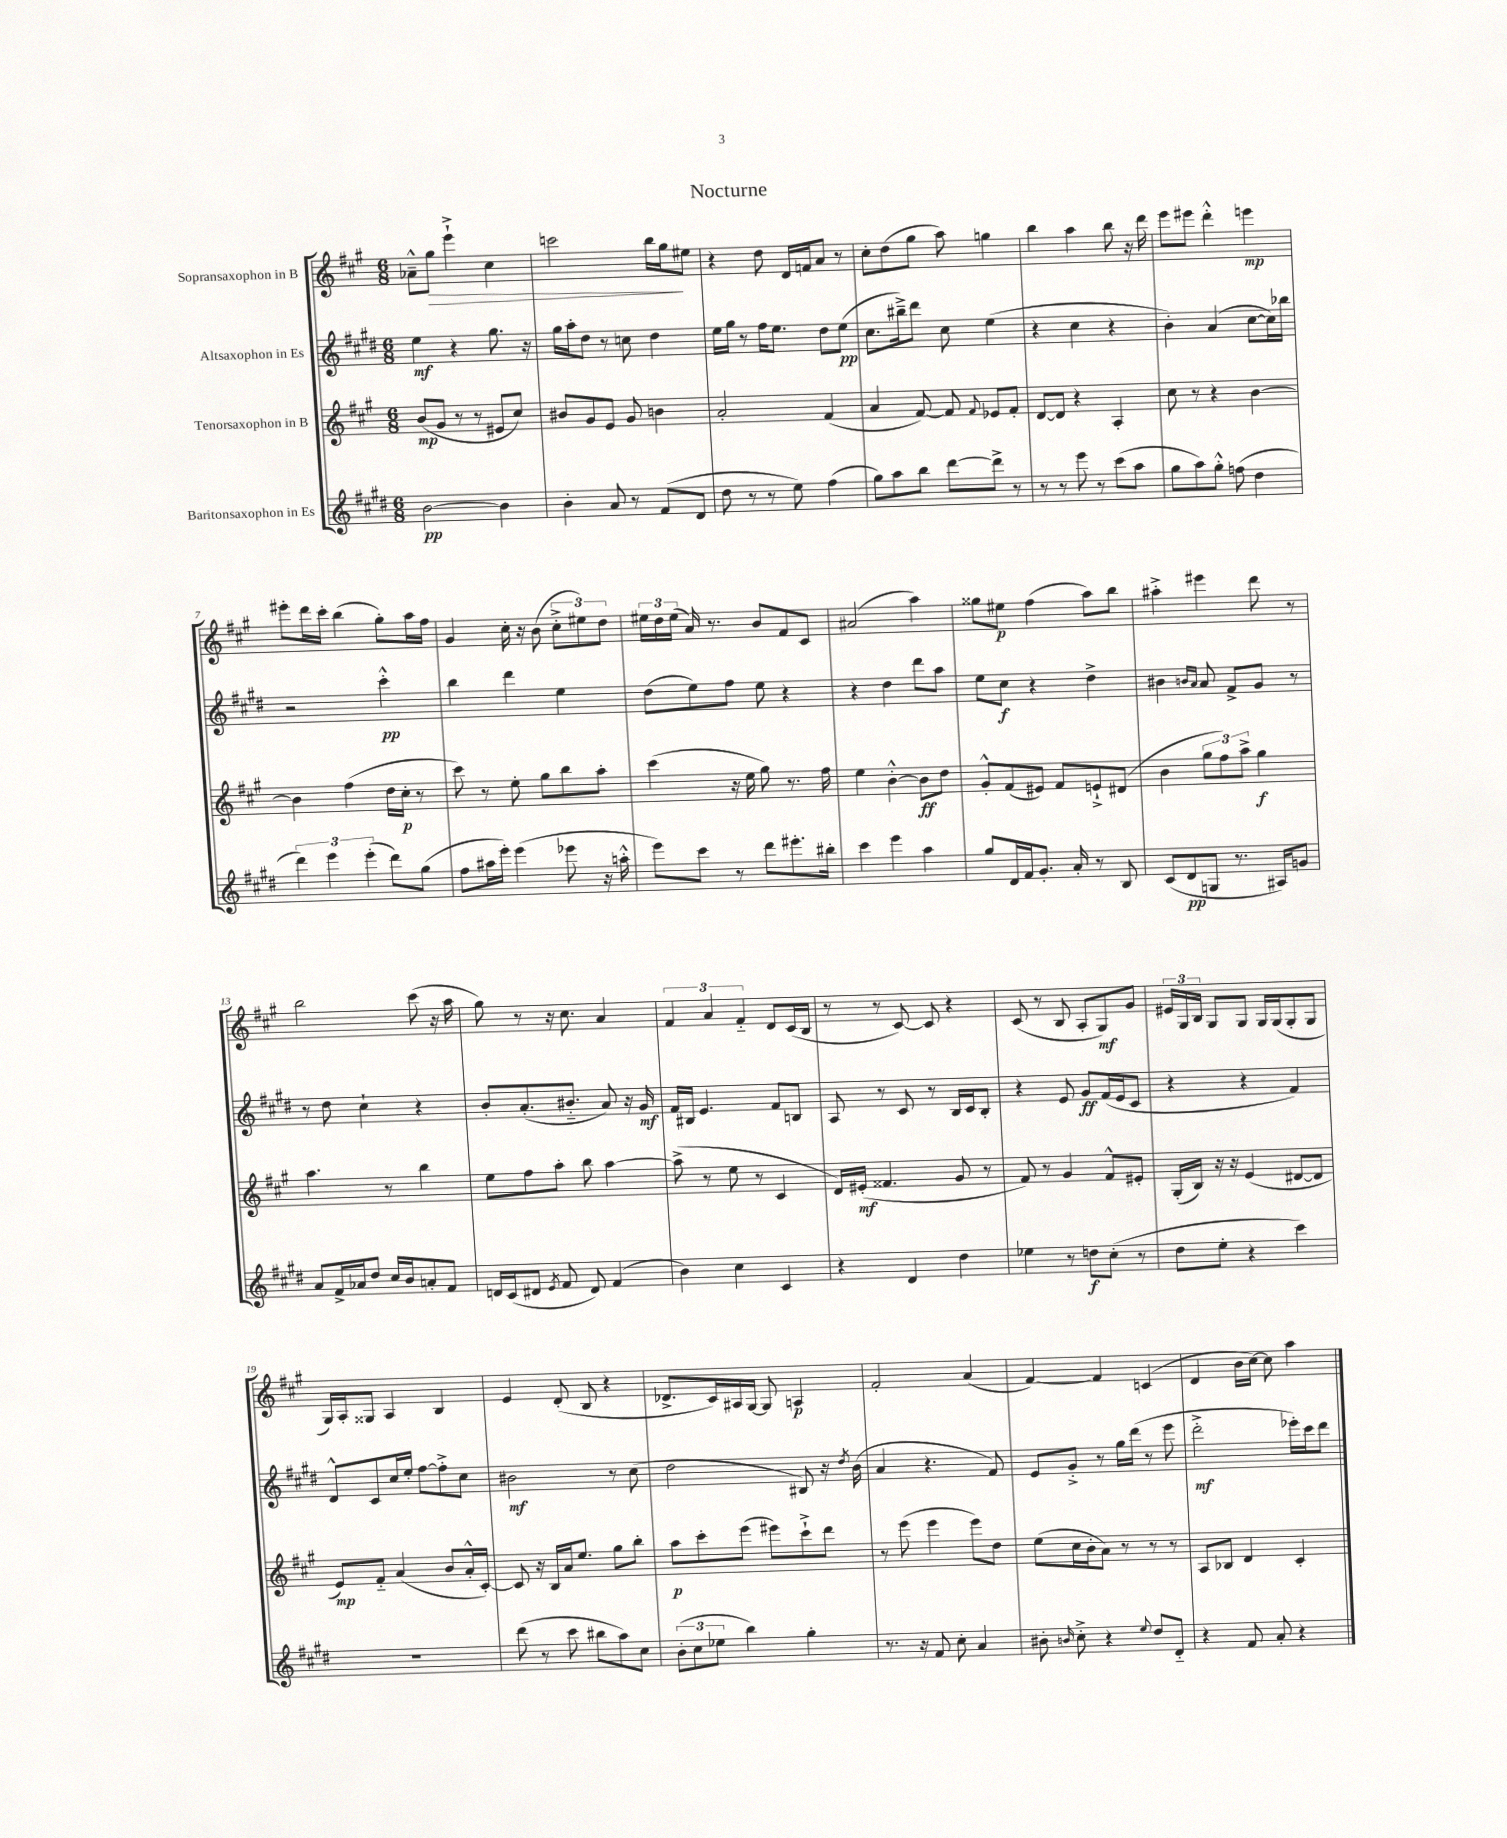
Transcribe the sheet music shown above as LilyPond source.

\header { title = "Nocturne" }
<<
\new StaffGroup <<
\new Staff = "s0" \with { instrumentName = "Sopransaxophon in B" } {
    \clef treble \key a \major \numericTimeSignature \time 6/8
    \autoBeamOff aes'8[---^ gis''8]\> e'''4-!-> cis''4 |
    c'''2 b''16[ gis''16\! eis''8] |
    r4 d''8 d'16[ f'16 a'8] r8 |
    cis''8[-. d''8( gis''8] a''8) g''4 |
    b''4 a''4 b''8 r16 d'''16 |
    e'''8[ eis'''8] d'''4-.-^ e'''4\mp |
    eis'''8[-. d'''16 cis'''16]-. b''4( gis''8[-.) a''16 fis''16] |
    gis'4 cis''16-. r16 b'8( \tuplet 3/2 { cis''8[-.-> eis''8) d''8] } |
    \tuplet 3/2 { eis''16[ d''16 eis''16]( } a'16) r8. b'8[ fis'8 cis'8] |
    ais'2( a''4) |
    gisis''8[ eis''8]\p fis''4( a''8[) b''8] |
    ais''4-.-> eis'''4 d'''8 r8 |
    b''2 cis'''8( r16 a''16 |
    gis''8) r8 r16 cis''8. a'4 |
    \tuplet 3/2 { fis'4 a'4 fis'4-_ } d'8[ cis'16( b16] |
    r8 r8 cis'8~) cis'8 r4 |
    cis'8( r8 b8 a8[-. gis8\mf) gis'8] |
    \tuplet 3/2 { eis'16[ gis16 b16] } gis8[ gis8] gis16[ gis16( gis8-. gis8] |
    gis16[) a16-. gisis8] a4 b4 |
    e'4 d'8-.( b8 r4 |
    des'8.[-> cis'16) ais16 gis16]~ gis8 a4\p |
    fis'2-. a'4( |
    fis'4~) fis'4 c'4( |
    d'4 b'16[ cis''16]~) cis''8 a''4 \bar "|." |
}
\new Staff = "s1" \with { instrumentName = "Altsaxophon in Es" } {
    \clef treble \key e \major \numericTimeSignature \time 6/8
    \autoBeamOff e''4\mf r4 gis''8. r16 |
    gis''16[ a''16-. dis''8] r8 c''8 dis''4 |
    e''16[ gis''16] r8 fis''16[ e''8.] dis''8[ e''8]\pp( |
    cis''8.[ bis''16--->) dis'''8] cis''8 e''4( |
    r4 cis''4 r4 |
    b'4-.) a'4( cis''8[~ cis''16) bes''16] |
    r2 cis'''4-.-^\pp |
    b''4 dis'''4 e''4 |
    dis''8[( e''8) fis''8] e''8 r4 |
    r4 dis''4 dis'''8[ a''8] |
    e''8[ cis''8]\f r4 dis''4-> |
    bis'4 \grace { b'16[ a'16] } a'8 fis'8[-> gis'8] r8 |
    r8 dis''8 cis''4-! r4 |
    b'8[-. a'8.-.( bis'8.]-_ a'8) r16 gis'16\mf |
    fis'16[ bis16] e'4. fis'8[ b8] |
    a8 r8 cis'8 r8 b16[ cis'16 b8]-. |
    r4 e'8 gis'8[\ff fis'16( e'16 cis'8] |
    r4 r4 fis'4) |
    dis'8[-^ cis'8 cis''16 e''16]-. fis''8[~ fis''8-.-> cis''8] |
    bis'2\mf r8 cis''8( |
    dis''2 bis8) r16 \acciaccatura { dis''8 } b'16( |
    a'4 r4. fis'8) |
    e'8[ gis'8]-.-> r8 gis''16[ dis'''16]( r8 e'''8 |
    dis'''2-.->\mf ees'''16[-.) cis'''16 dis'''8] \bar "|." |
}
\new Staff = "s2" \with { instrumentName = "Tenorsaxophon in B" } {
    \clef treble \key a \major \numericTimeSignature \time 6/8
    \autoBeamOff b'8[\mp( gis'8] r8 r8 eis'8[ cis''8]) |
    bis'8[ gis'8 e'8] gis'8 b'4 |
    a'2-. fis'4( |
    a'4 fis'8~) fis'8 \appoggiatura { fis'8 } ees'8[ fis'8]-. |
    d'8[~ d'8] r4 a4-. |
    cis''8 r8 r4 b'4~ |
    b'4 fis''4( d''16[ cis''16]-.\p r8 |
    cis'''8) r8 e''8-. gis''8[ b''8 a''8]-. |
    cis'''4( r16 e''16 gis''8) r8. fis''16 |
    e''4 b'4~-.-^ b'8[\ff d''8] |
    gis'8[-.-^ fis'8( eis'8]) fis'8[ e'8-!-> dis'8]( |
    b'4 \tuplet 3/2 { gis''8[ fis''8) a''8]-> } gis''4\f |
    a''4. r8 b''4 |
    e''8[ fis''8 a''8]-. b''8 a''4~ |
    a''8->( r8 e''8 r8 cis'4 |
    d'16[) eis'16]-.\mf( fisis'4. gis'8 r8 |
    fis'8) r8 gis'4 fis'8[-^ eis'8]-. |
    gis16[-.( b16]) r16 r16 e'4( dis'8[~ dis'8] |
    e'8[\mp) fis'8]-_ a'4( b'8[ a'16-.-^ cis'16]~-.) |
    cis'8 r16 b16[ a'16 e''8.] gis''8[ b''8]-. |
    a''8[\p cis'''8-. e'''8]( eis'''8[) cis'''8-!-> d'''8] |
    r8 e'''8( e'''4 e'''8[) d''8] |
    e''8[( cis''16 b'16-. a'8]) r8 r8 r8 |
    a8[ bes8] d'4 cis'4-. \bar "|." |
}
\new Staff = "s3" \with { instrumentName = "Baritonsaxophon in Es" } {
    \clef treble \key e \major \numericTimeSignature \time 6/8
    \autoBeamOff b'2~\pp b'4 |
    b'4-. a'8 r8 fis'8[( dis'8] |
    dis''8 r8 r8 e''8) fis''4( |
    gis''8[) a''8 b''8] dis'''8[~ dis'''8]-> r8 |
    r8 r8 e'''8 r8 cis'''8[( a''8] |
    gis''8[ a''8) gis''8]-.-^ f''8( dis''4 |
    \tuplet 3/2 { dis'''4) e'''4 e'''4-.( } dis'''8[) gis''8]( |
    fis''8[ ais''16 e'''16]-.) e'''4( ees'''8 r16 a''16-.-^ |
    e'''8[) cis'''8] r8 dis'''8[ eis'''8.-. bis''16]-. |
    cis'''4 e'''4 a''4 |
    gis''8[ dis'16 fis'16 gis'8.]-. a'16-. r8 b8 |
    cis'8[( dis'8\pp g8] r8. ais16[) g'8] |
    a'8[ fis'16-> aes'16 dis''8] cis''16[ b'16 a'8-. fis'8] |
    d'16[ cis'16( dis'8] \acciaccatura { e'8 } fis'8 dis'8) fis'4( |
    b'4) cis''4 cis'4 |
    r4 dis'4 dis''4 |
    ees''4 r8 d''8[\f cis''8]-.( r8 |
    dis''8[ e''8]-. r4 cis'''4) |
    R2. |
    dis'''8( r8 cis'''8 bis''8[ a''8) cis''8] |
    \tuplet 3/2 { b'8[-.( cis''8 ees''8] } b''4) gis''4-. |
    r8. r16 fis'8 cis''8-. a'4 |
    bis'8-. \grace { b'16 } cis''8-.-> r4 \appoggiatura { e''8 } dis''8[ dis'8]-_ |
    r4 fis'8 a'8-. r4 \bar "|." |
}
>>
>>
